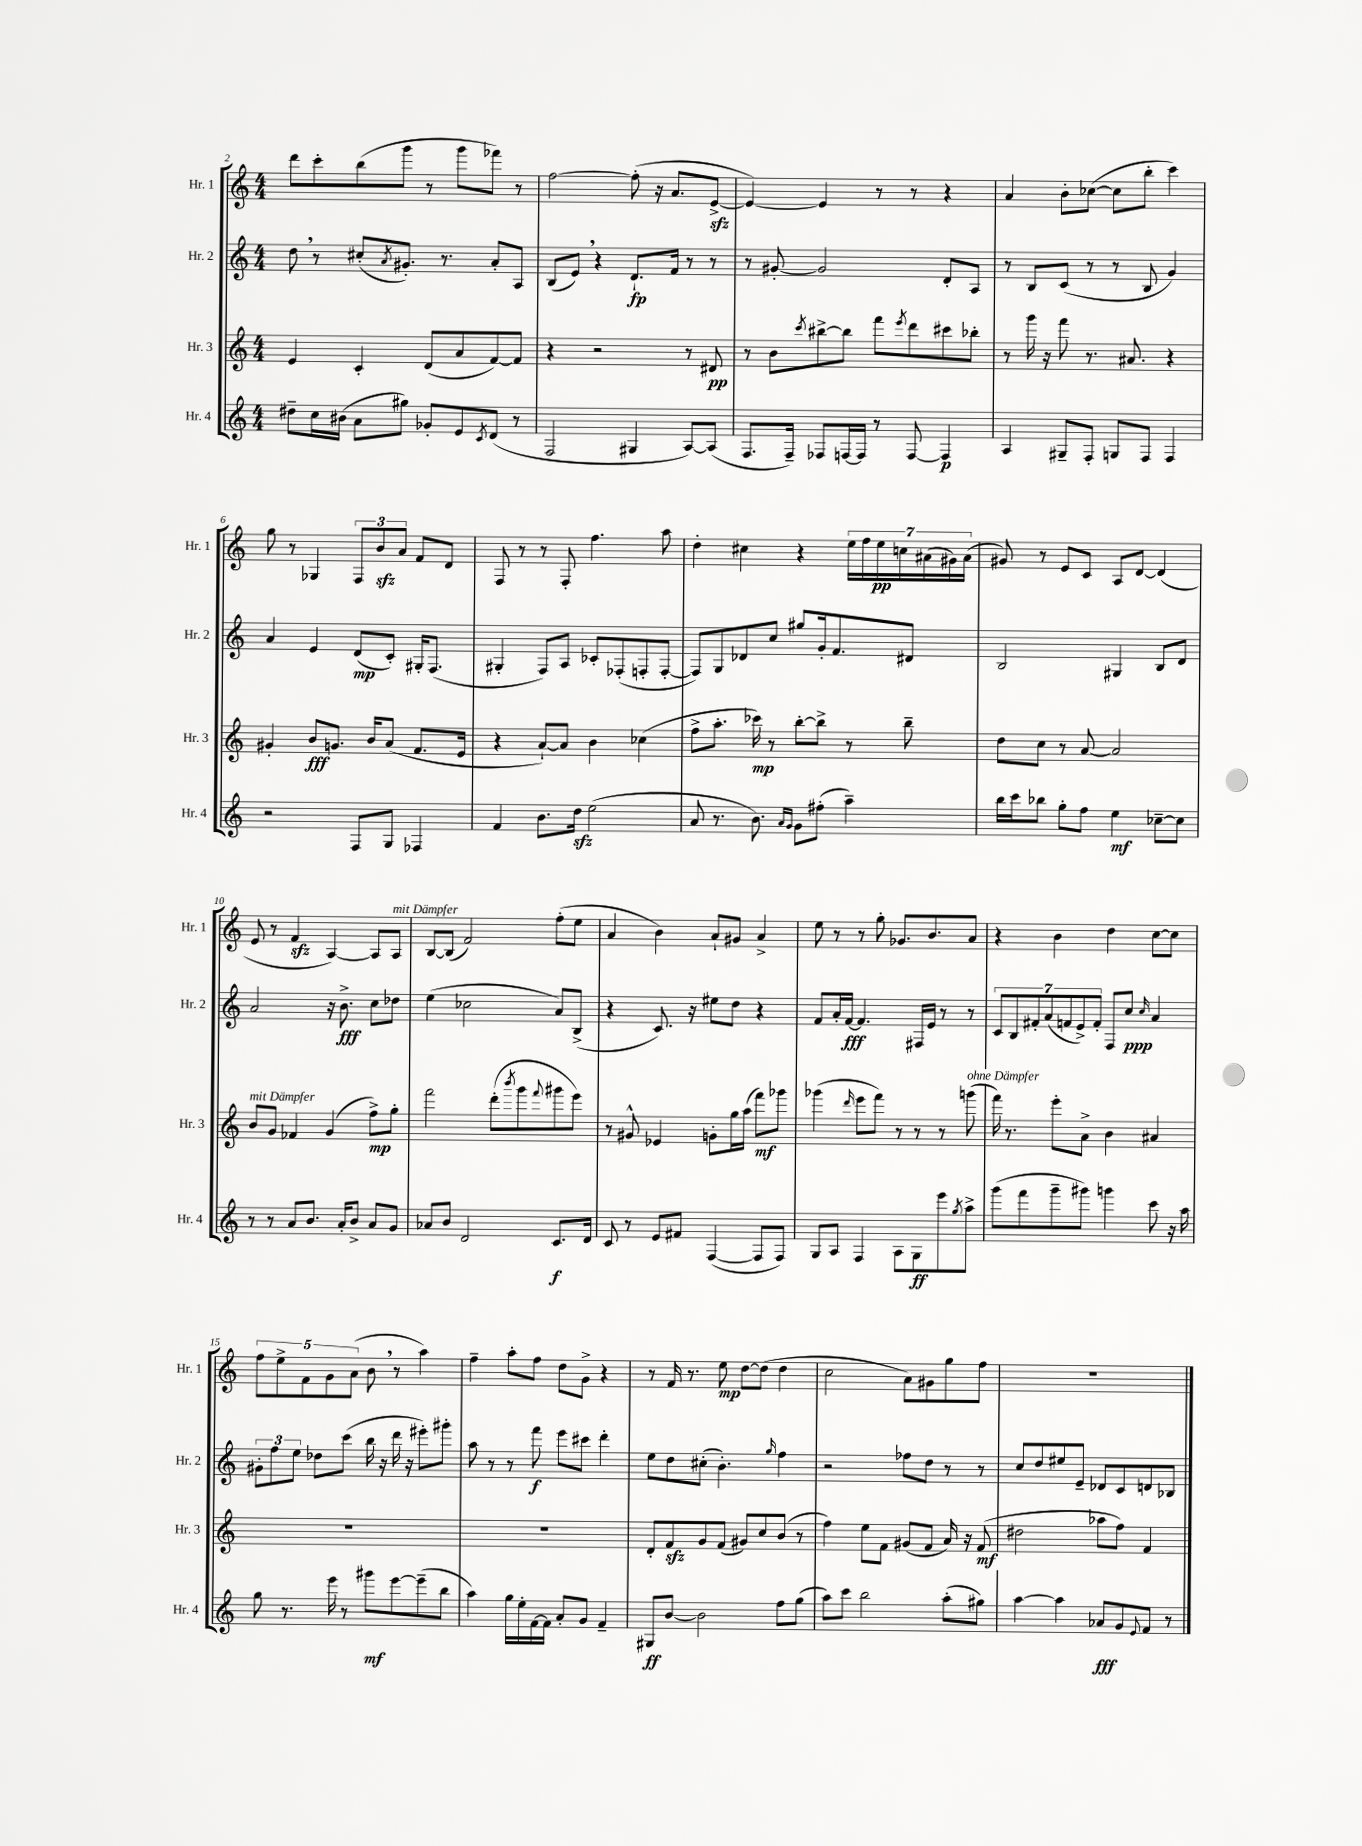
<<
\new StaffGroup <<
\new Staff = "s0" \with { instrumentName = "Hr. 1" shortInstrumentName = "Hr. 1" } {
    \clef treble \key c \major \numericTimeSignature \time 4/4
    d'''8 c'''8-. b''8( g'''8 r8 g'''8 fes'''8) r8 |
    f''2~ f''8-.( r16 a'8. e'8~->\sfz |
    e'4~) e'4 r8 r8 r4 |
    a'4 b'8-. ces''8~( ces''8 b''8-. c'''4) |
    g''8 r8 ges4 \tuplet 3/2 { f8 b'8\sfz a'8 } f'8 d'8 |
    f8 r8 r8 f8-. f''4. a''8 |
    d''4-. cis''4 r4 \tuplet 7/4 { e''16 f''16 e''16\pp c''16 ais'16( gis'16) ais'16( } |
    gis'8) r8 e'8 c'8 a8 d'8~ d'4( |
    e'8 r8 f'4\sfz a4~) a8 a8^\markup { \italic "mit Dämpfer" } |
    b8~ b8( f'2) f''8-.( e''8 |
    a'4 b'4) a'8-! gis'8 a'4-> |
    e''8 r8 r8 g''8-. ges'8. b'8. a'8 |
    r4 b'4 d''4 c''8~ c''8 |
    \tuplet 5/4 { f''8 e''8-> f'8 g'8 a'8( } b'8 \breathe r8 a''4) |
    f''4-- a''8-. f''8 d''8 g'8-> r4 |
    r8 f'16 r8. e''8\mp d''8~ d''8( d''4 |
    c''2 a'8) gis'8 g''8 f''8 |
    R1 \bar "|." |
}
\new Staff = "s1" \with { instrumentName = "Hr. 2" shortInstrumentName = "Hr. 2" } {
    \clef treble \key c \major \numericTimeSignature \time 4/4
    d''8 \breathe r8 cis''8-.( \acciaccatura { a'8 } gis'8.-.) r8. a'8-. a8 |
    b8( e'8) \breathe r4 d'8.-!\fp f'16 r8 r8 |
    r8 gis'8~-. gis'2 d'8-. a8 |
    r8 b8 c'8( r8 r8 b8 g'4) |
    a'4 e'4 d'8\mp( c'8-.) gis16-. f8.( |
    gis4-. f8) a8 ces'8-. fes8-.( f8-. f8~-. |
    f8) g8 des'8 c''8 gis''8 g'16-. f'8. dis'8 |
    b2 gis4 b8 d'8 |
    a'2 r16 b'8.->\fff c''8 des''8 |
    e''4( ces''2 a'8) b8->( |
    r4 c'8.) r16 eis''8 d''8 r4 |
    f'8 a'16-. f'16~\fff f'4. fis16 e'16 r8 r8 |
    \tuplet 7/4 { c'8 b8 fis'8-. a'8( f'8 e'8->) f'8-. } f8 c''8\ppp \grace { c''16 } a'4 |
    \tuplet 3/2 { gis'8-. f''8 e''8 } des''8 c'''8( b''16 r16 d'''16 r16 eis'''8-.) gis'''8-. |
    a''8 r8 r8 f'''8\f e'''8 cis'''8 d'''4-. |
    e''8 d''8 cis''8-.( b'4.-.) \grace { g''16 } f''4 |
    r2 fes''8 d''8 r8 r8 |
    c''8 d''8 eis''8 e'8-- des'8 c'8 d'8 bes8 \bar "|." |
}
\new Staff = "s2" \with { instrumentName = "Hr. 3" shortInstrumentName = "Hr. 3" } {
    \clef treble \key c \major \numericTimeSignature \time 4/4
    e'4 c'4-. d'8( a'8 f'8~) f'8 |
    r4 r2 r8 dis'8\pp |
    r8 b'8 \acciaccatura { c'''8 } bis''8~-> bis''8 f'''8 \acciaccatura { e'''8 } d'''8 cis'''8 bes''8-. |
    r8 g'''16 r16 f'''8 r8. ais'8. r4 |
    gis'4-. b'8\fff g'8. b'16 a'8( f'8. e'16 |
    r4 a'8~-!) a'8 b'4 ces''4( |
    f''8-> a''8.-. ces'''16\mp) r8 b''8~-. b''8-> r8 b''8-- |
    d''8 c''8 r8 a'8~ a'2 |
    b'8^\markup { \italic "mit Dämpfer" } g'8 fes'4 g'4( f''8->\mp) g''8-. |
    f'''2 d'''8-.( \acciaccatura { b'''8 } g'''8 \appoggiatura { f'''8 } gis'''8 e'''8) |
    r8 gis'8-^ ees'4 g'8-. g''16 a''16( f'''8\mf) ges'''8 |
    ges'''4( \grace { d'''16 } e'''8 f'''8) r8 r8 r8 g'''8^\markup { \italic "ohne Dämpfer" }( |
    f'''16) r8. e'''8-. a'8-> b'4 ais'4 |
    R1 |
    R1 |
    d'8-. f'8\sfz g'8 f'8( gis'8) c''8 b'8( r8 |
    f''4) e''8 f'8 gis'8( f'8 a'16) r16 f'8\mf( |
    dis''2 aes''8 f''8) f'4 \bar "|." |
}
\new Staff = "s3" \with { instrumentName = "Hr. 4" shortInstrumentName = "Hr. 4" } {
    \clef treble \key c \major \numericTimeSignature \time 4/4
    dis''8-- c''16 bis'16( a'8 gis''8) ges'8-. e'8 \acciaccatura { c'8 } d'8( r8 |
    f2 gis4 a8~) a8( |
    f8. f16--) fes8 f16~ f16 r8 f8~ f4\p |
    a4 gis8-- f8-. g8 f8 f4 |
    r2 f8 g8 fes4 |
    f'4 b'8. d''16\sfz e''2( |
    a'8 r8. b'8.) \grace { a'16 g'16 } g'8 fis''8-.( a''4--) |
    b''16 c'''16 bes''8 g''8-. f''8 e''4\mf ces''8~-- ces''8 |
    r8 r8 a'8 b'8. a'16-. b'8-> a'8 g'8 |
    aes'8 b'8 d'2 c'8.\f d'16 |
    c'8 r8 e'8 fis'8 f4~( f8 f8) |
    g8 a8 f4 a8 g8\ff e'''8 \acciaccatura { g''8 } a''8-> |
    g'''8( f'''8 g'''8-- gis'''8) g'''4 c'''8 r16 a''16 |
    g''8 r8. e'''16 r8 gis'''8\mf e'''8~ e'''8--( b''8 |
    a''4) g''16 e''16-. f'16~ f'16 a'8-. g'8 f'4-- |
    gis8\ff b'8~ b'2 f''8 g''8( |
    a''8) c'''8 b''2 a''8-.( gis''8) |
    a''4~ a''4 aes'8\fff g'8 \appoggiatura { e'8 } f'8 r8 \bar "|." |
}
>>
>>
\layout { \context { \Score currentBarNumber = #2 } }
